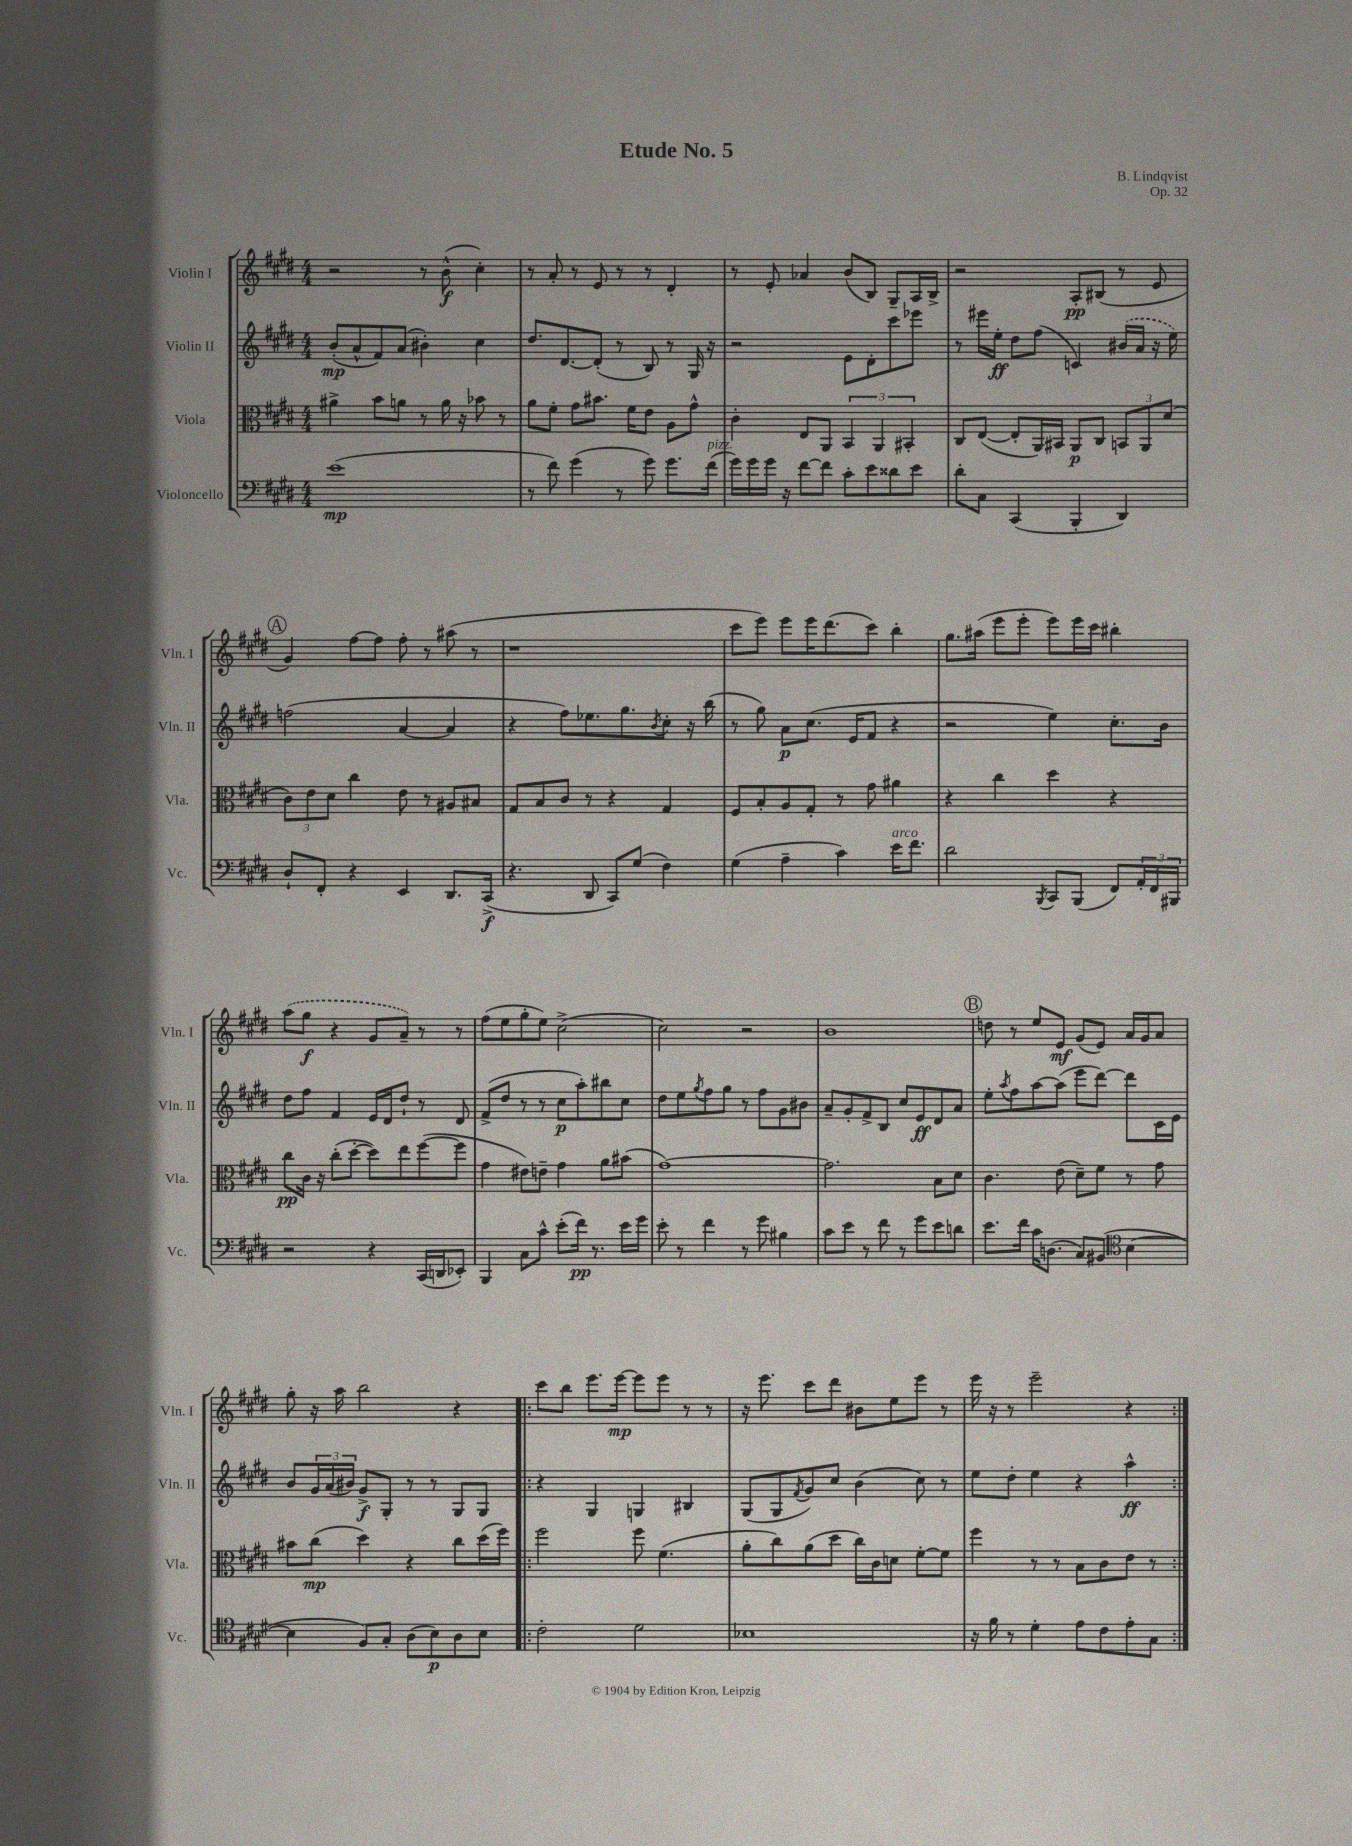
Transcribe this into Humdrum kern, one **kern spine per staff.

**kern	**kern	**kern	**kern
*staff4	*staff3	*staff2	*staff1
*clefF4	*clefC3	*clefG2	*clefG2
*k[f#c#g#d#]	*k[f#c#g#d#]	*k[f#c#g#d#]	*k[f#c#g#d#]
*M4/4	*M4/4	*M4/4	*M4/4
(1e	4a#^\	(8b'/L	2r
.	.	8a^^/	.
.	8b\L	8f#/)	.
.	8a\J	(8a/J	.
.	8r	4b#'\)	8r
.	16a\	.	(8b^^\
.	16r	.	.
.	8b-\	4cc#\	4cc#'\)
.	8r	.	.
=	=	=	=
8r	8a\L	8.dd#/L	8r
8f#\)	8f#'\J	.	8a'/
.	.	[8.d#/	.
(4g#\	8g#\L	.	8r
.	8.b#\J	(8d#'/]J	8e/
8r	.	8r	8r
.	16f#\LK	.	.
8g#\)	8e\J	8B/)	8r
8.g#\L	8A\L	8r	4d#'/
.	8g#^^\J	16G#/	.
(16f#\Jk	.	16r	.
=	=	=	=
16g#\LL)	4c#'\	2r	8r
16g#\	.	.	.
16g#\JJ	.	.	8e'/
16r	.	.	.
[8f#\L	8E/L	.	4a-/
8f#\]J	8AA/J	.	.
8c#'\L	6BB/	8e\L	(8b/L
8e\	.	8d#'\	8B/J)
.	6AA/	.	.
8d##\	.	8ccc#\	8G#~/L
.	6BB#'/	.	.
8e\J	.	8eee-\J	16A/L
.	.	.	16B^/JJ
=	=	=	=
8d#'\L	8C#/L	8r	2r
8C#\J	([8E/J	16eee#\LL	.
.	.	16ee'\JJ	.
(4CC#/	8E'/]L	8dd#\L	.
.	16AA/L)	(8ff#\J	.
.	16BB#/JJ	.	.
4BBB'/	8AA/L	4c/)	8A'/L
.	8C#/J	.	(8B#/J
4DD#/)	12BB/L	(16b#/LL	8r
.	.	16a/JJ	.
.	12AA/	.	.
.	.	16r	8e/
.	(12d#/J	.	.
.	.	16ee\)	.
=	=	=	=
8D#`/L	12c#\L)	(2ff\	4g#/)
.	12e\	.	.
8FF#'/J	.	.	.
.	12d#\J	.	.
4r	4cc#\	.	[8ff#\L
.	.	.	8ff#\]J
4EE/	8e\	[4a/	8ff#'\
.	8r	.	8r
8.DD#/L	8A#/L	4a/]	(8aa#\
.	8B#/J	.	8r
(16CC#^/Jk	.	.	.
=	=	=	=
4.r	8G#/L	4r	1r
.	8B/	.	.
.	8c#/J	8ff#\L)	.
8DD#/	8r	8.ee-\	.
8CC#/L)	4r	.	.
.	.	8.gg#\	.
(8G#/J	.	.	.
.	.	8qb/	.
4F#\)	4G#/	8cc#'\J	.
.	.	16r	.
.	.	(16bb\	.
=	=	=	=
(4G#\	8F#/L	8r	8ccc#\L
.	8B'/	8gg#\)	8eee\J)
4A~\	8A/	8a\L	8eee\L
.	8G#'/J	(8.cc#\J	16eee\K
.	.	.	(8.ddd#\
4c#\)	8r	.	.
.	.	16e/LK	.
.	8g#\	8f#/J	8ccc#\J)
16e\LK	4a#\	4r	4bb'\
8.f#\J	.	.	.
=	=	=	=
2d#\	4r	2r	8.gg#\L
.	.	.	(16aa#\Jk
.	4cc#\	.	8eee\L
.	.	.	8eee'\J
8qBBB/	.	.	.
8CC#/L	4dd#\	4ee\)	8eee\L)
(8BBB/J	.	.	16eee\L
.	.	.	16ccc#\JJ
8FF#/L)	4r	8.cc#'\L	4bb#'\
24AA'/L	.	.	.
24FF#/	.	.	.
.	.	16b\Jk	.
24BBB#/JJ	.	.	.
=	=	=	=
2r	8cc#\L	8dd#\L	(8aa\L
.	16c#\Jk	8ff#\J	8gg#\J
.	16r	.	.
.	(8cc#'\L	4f#/	4r
.	[8dd#'\J	.	.
4r	8dd#\]L)	16e/LL	8g#/L
.	.	16d#/J	.
.	8ee\	8dd#`/J	8a~/J)
(16CC#/LL	([8ff#\	8r	8r
16DD/J	.	.	.
8EE-'/J)	8ff#\]J	8d#/	8r
=	=	=	=
4BBB/	4g#\	(8f#^/L	(8ff#\L
.	.	8dd#/J	8ee\
8C#\L	8e#\L)	8r	8gg#'\
8c#^^\J	8e~\J	8r	8ee\J)
(8e'\L	4g#\	8cc#\L	(2cc#^\
16f#\Jk)	.	8aa'\)	.
8.r	.	.	.
.	8a\L	8bb#\	.
16e\LL	(8b#\J	8cc#\J	.
16g#\JJ	.	.	.
=	=	=	=
8e'\	[1g#)	8dd#\L	2cc#\)
8r	.	8ee\	.
.	.	8qgg#/	.
4f#\	.	8ff#\	.
.	.	8gg#\J	.
8r	.	8r	2r
8g#\	.	8ff#\L	.
4B#\	.	8g#\	.
.	.	8b#\J	.
=	=	=	=
8c#\L	2.g#\]	8a~/L	1b
8e\J	.	8g#'/	.
8r	.	8f#^/	.
8f#\	.	8B/J	.
8r	.	8cc#/L	.
8g#\L	.	8e/	.
8e\	8B\L	8d#/	.
8d\J	8d#\J	8a/J	.
=	=	=	=
8.e\L	4.c#\	8ee'\L	8dd\
.	.	8qaa/	.
.	.	8ff#\	8r
16f#\Jk	.	.	.
16c#\LK	.	[8aa\	8ee/L
(8.D\J	.	.	.
.	(8e\	(8aa\]J	8e/J
8C#/L)	8d#~\L)	8eee\L	(8g#/L
(8BB#/J	8f#\J	[8ddd#\J)	8e/J)
*clefC4	*	*	*
[4B\	8r	8ddd#\]L	16a/LL
.	.	.	16g#/J
.	8g#\	16c#\L	8a/J
.	.	16e\JJ	.
=	=	=	=
4B\]	8b#\L	8b/L	8gg#'\
.	(8cc#\J	24g#/L	16r
.	.	(24a/	.
.	.	.	16aa\
.	.	24b#/JJ)	.
8F#/L)	4dd#\)	8g#^/L	2bb\
8G#'/J	.	8G#'/J	.
(8A\L	4r	8r	.
8B\)	.	8r	.
8A\	8cc#\L	8G#/L	4r
8B\J	(16dd#\L	8G#/J	.
.	16ff#\JJ)	.	.
=!|:	=!|:	=!|:	=!|:
2c#'\	2ff#\	4r	8ccc#\L
.	.	.	8bb\J
.	.	4G#/	8.eee\L
.	.	.	[16eee\Jk
2d#\	8ff#\	4G/	8eee\]L
.	(4.f#\	.	8eee\J
.	.	4B#/	8r
.	.	.	8r
=	=	=	=
1B-	8a'\L	(8G#/L	16r
.	.	.	8.eee\
.	8cc#\)	8G#/	.
.	.	8qf#/	.
.	(8a\	8g#/)	8ccc#\L
.	8dd#\J	8cc#/J	8ddd#\J
.	16cc#\LL)	(4b\	8b#\L
.	16c#\J	.	.
.	8d\J	.	8ee\
.	[8f#'\L	8cc#\)	8eee\J
.	8f#\]J	8r	8r
=	=	=	=
16r	4ff#\	8ee\L	16eee\
16f#\	.	.	16r
8r	.	8dd#'\J	8r
4d#'\	8r	4ee\	2eee~\
.	8r	.	.
8e\L	8B\L	4r	.
8c#\	8c#\	.	.
8e'\	8e\J	4aa^^\	4r
8G#\J	8r	.	.
==:|!	==:|!	==:|!	==:|!
*-	*-	*-	*-
